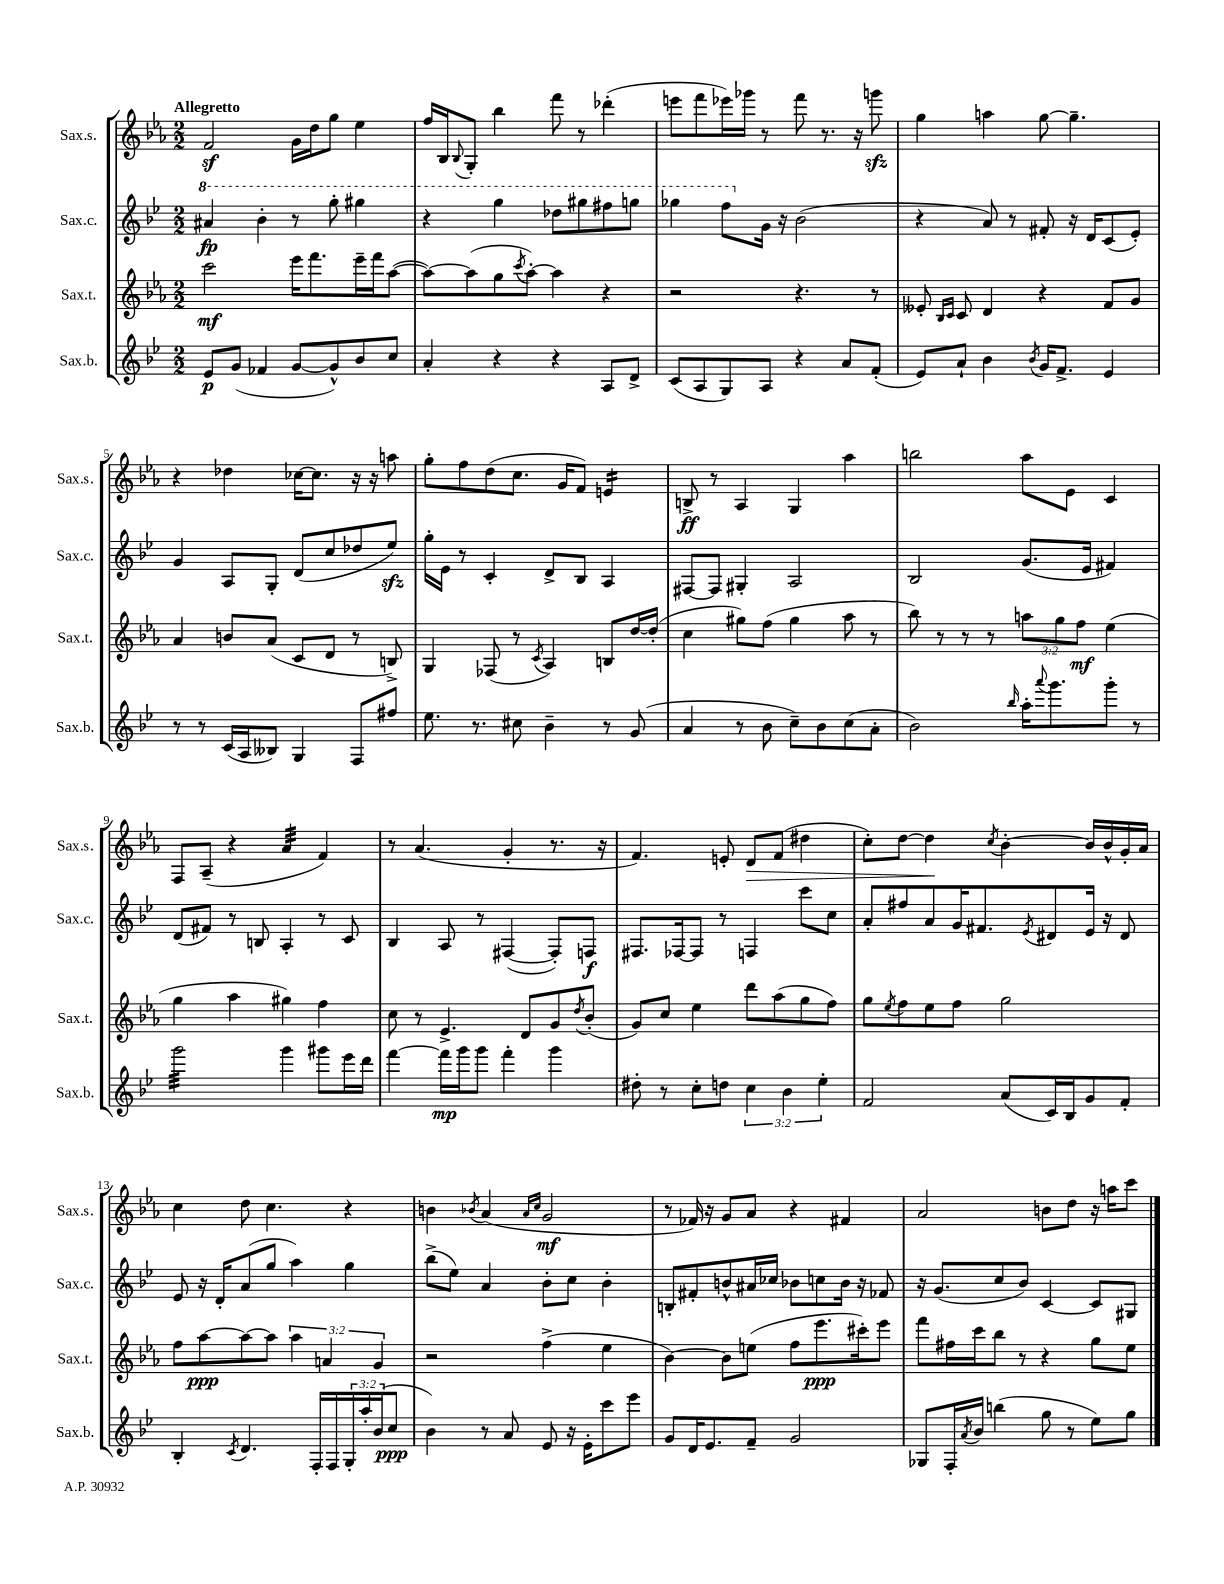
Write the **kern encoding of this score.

**kern	**kern	**kern	**kern
*staff4	*staff3	*staff2	*staff1
*clefG2	*clefG2	*clefG2	*clefG2
*k[b-e-]	*k[b-e-a-]	*k[b-e-]	*k[b-e-a-]
*M2/2	*M2/2	*M2/2	*M2/2
8e-	2ccc	4aa#	2f
(8g	.	.	.
4f-	.	4bb-'	.
[8g	16eee-	8r	16g
.	8.fff	.	16dd
8g^^])	.	8ggg'	8gg
8b-	16eee-~	4ggg#	4ee-
.	16fff	.	.
8cc	([8aa-	.	.
=	=	=	=
4a'	8aa-_)	4r	16ff
.	.	.	16B-
.	.	.	8qqB-
.	(8aa-]	.	8G'
4r	8gg	4ggg	4bb-
.	8qccc	.	.
.	[8aa-')	.	.
4r	4aa-]	8ddd-	8fff
.	.	8ggg#	8r
8A	4r	8fff#	(4ddd-'
8d^	.	8ggg	.
=	=	=	=
(8c	2r	4ggg-	8eee
8A	.	.	8fff
8G)	.	8fff	16eee-)
.	.	.	16ggg-
8A	.	16g	8r
.	.	16r	.
4r	4.r	(2b-	8fff
.	.	.	8.r
8a	.	.	.
.	.	.	16r
(8f'	8r	.	8ggg
=	=	=	=
8e-)	8e--'	4r	4gg
.	16qqB-	.	.
.	16qqc	.	.
8a`	8c	.	.
4b-	4d	8a)	4aa
.	.	8r	.
8qb-	.	.	.
16g	4r	8f#'	[8gg
8.f^	.	.	.
.	.	16r	4.gg~]
.	.	16d	.
4e-	8f	(8c	.
.	8g	8e-')	.
=	=	=	=
8r	4a-	4g	4r
8r	.	.	.
(16c	8b	8A	4dd-
16A	.	.	.
8B--)	(8a-	8G'	.
4G	8c	(8d	[16cc-
.	.	.	8.cc-]
.	8d	8cc	.
8F	8r	8dd-	16r
.	.	.	16r
8ff#	8B^)	8ee-)	8aa
=	=	=	=
8.ee-	4G	16gg'	8gg'
.	.	16e-	.
.	.	8r	8ff
8.r	.	.	.
.	(8F-	4c'	(8dd
8cc#	8r	.	8.cc
.	8qc	.	.
4b-~	4A-)	8d^	.
.	.	.	16g
.	.	8B-	8f)
8r	8B	4A	4e
(8g	[16dd	.	.
.	(16dd']	.	.
=	=	=	=
4a	4cc	[8F#	8B^
.	.	8F#]	8r
8r	8gg#)	4G#'	4A-
8b-	(8ff	.	.
8cc~)	4gg#	2A	4G
8b-	.	.	.
(8cc	8aa-	.	4aa-
8a'	8r	.	.
=	=	=	=
2b-)	8bb-)	2B-	2bb
.	8r	.	.
.	8r	.	.
.	8r	.	.
16qqbb-	.	.	.
16aa'	12aa	(8.g	8aa-
8qqaaa	.	.	.
8.ggg	.	.	.
.	12gg	.	.
.	.	.	8e-
.	12ff	.	.
.	.	16e-	.
8ggg'	(4ee-	4f#)	4c
8r	.	.	.
=	=	=	=
2ggg	4gg	(8d	8F
.	.	8f#)	(8A-~
.	4aa-	8r	4r
.	.	8B	.
4ggg	4gg#)	4A'	4a-
8ggg#	4ff	8r	4f)
16eee-	.	8c	.
16ddd	.	.	.
=	=	=	=
[4fff	8cc	4B-	8r
.	8r	.	(4.a-
16fff]	4.e-^	8A	.
16ggg	.	.	.
8ggg	.	8r	.
4fff'	.	([4F#	4g'
.	8d	.	.
4ggg	8g	8F#'])	8.r
.	8qdd	.	.
.	(8b-'	8F	.
.	.	.	16r
=	=	=	=
8dd#'	8g)	8.F#	4.f)
8r	8cc	.	.
.	.	[16F-	.
8cc'	4ee-	8F-]	.
8dd	.	8r	8e'
6cc	8ddd	4F	8d
.	(8aa-	.	(8f
6b-	.	.	.
.	8gg	8ccc	4dd#
6ee-'	.	.	.
.	8ff)	8cc	.
=	=	=	=
2f	8gg	8a'	8cc')
.	8qee-	.	.
.	8ff	8ff#	[8dd
.	8ee-	8a	4dd]
.	8ff	16g	.
.	.	8.f#	.
.	.	.	8qcc
(8a	2gg	.	[4b-'
.	.	8qe-	.
16c)	.	8d#	.
16B-	.	.	.
8g	.	16e-	16b-]
.	.	16r	16b-^^
8f'	.	8d#	16g'
.	.	.	16a-
=	=	=	=
4B-'	8ff	8e-	4cc
.	[8aa-	16r	.
.	.	16d'	.
8qc	.	.	.
4.d	8aa-_	(8a	8dd
.	8aa-]	8gg	4.cc
.	6aa-	4aa)	.
16F'	.	.	.
.	6a	.	.
16F	.	.	.
24G'	.	4gg	4r
24aa'	.	.	.
(24b-	6g	.	.
8cc	.	.	.
=	=	=	=
4b-)	2r	(8bb-^	4b
.	.	8ee-)	.
.	.	.	8qb-
8r	.	4a	(4a-
8a	.	.	.
.	.	.	16qqa-
.	.	.	16qqcc
8e-	(4ff^	8b-'	2g
16r	.	8cc	.
16e-'	.	.	.
8ccc	4ee-	4b-'	.
8eee-	.	.	.
=	=	=	=
8g	[4b-)	8B'	8r
16d	.	8f#'	16f-)
8.e-	.	.	16r
.	8b-]	8b^^	8g
8f~	(8ee	16a#	8a-
.	.	16cc-	.
2g	8ff	8b-	4r
.	8.eee-	8cc	.
.	.	16b-	4f#
.	16ccc#')	16r	.
.	8eee-	8f-	.
=	=	=	=
8G-	8fff	16r	2a-
.	.	(8.g	.
16F'	16ff#	.	.
8qa	.	.	.
16b-	16ccc	.	.
(4bb	8bb-	8cc	.
.	8r	8b-)	.
8gg	4r	[4c	8b
8r	.	.	8dd
8ee-)	8gg	8c]	16r
.	.	.	16aa
8gg	8ee-	8G#	8ccc
==	==	==	==
*-	*-	*-	*-
